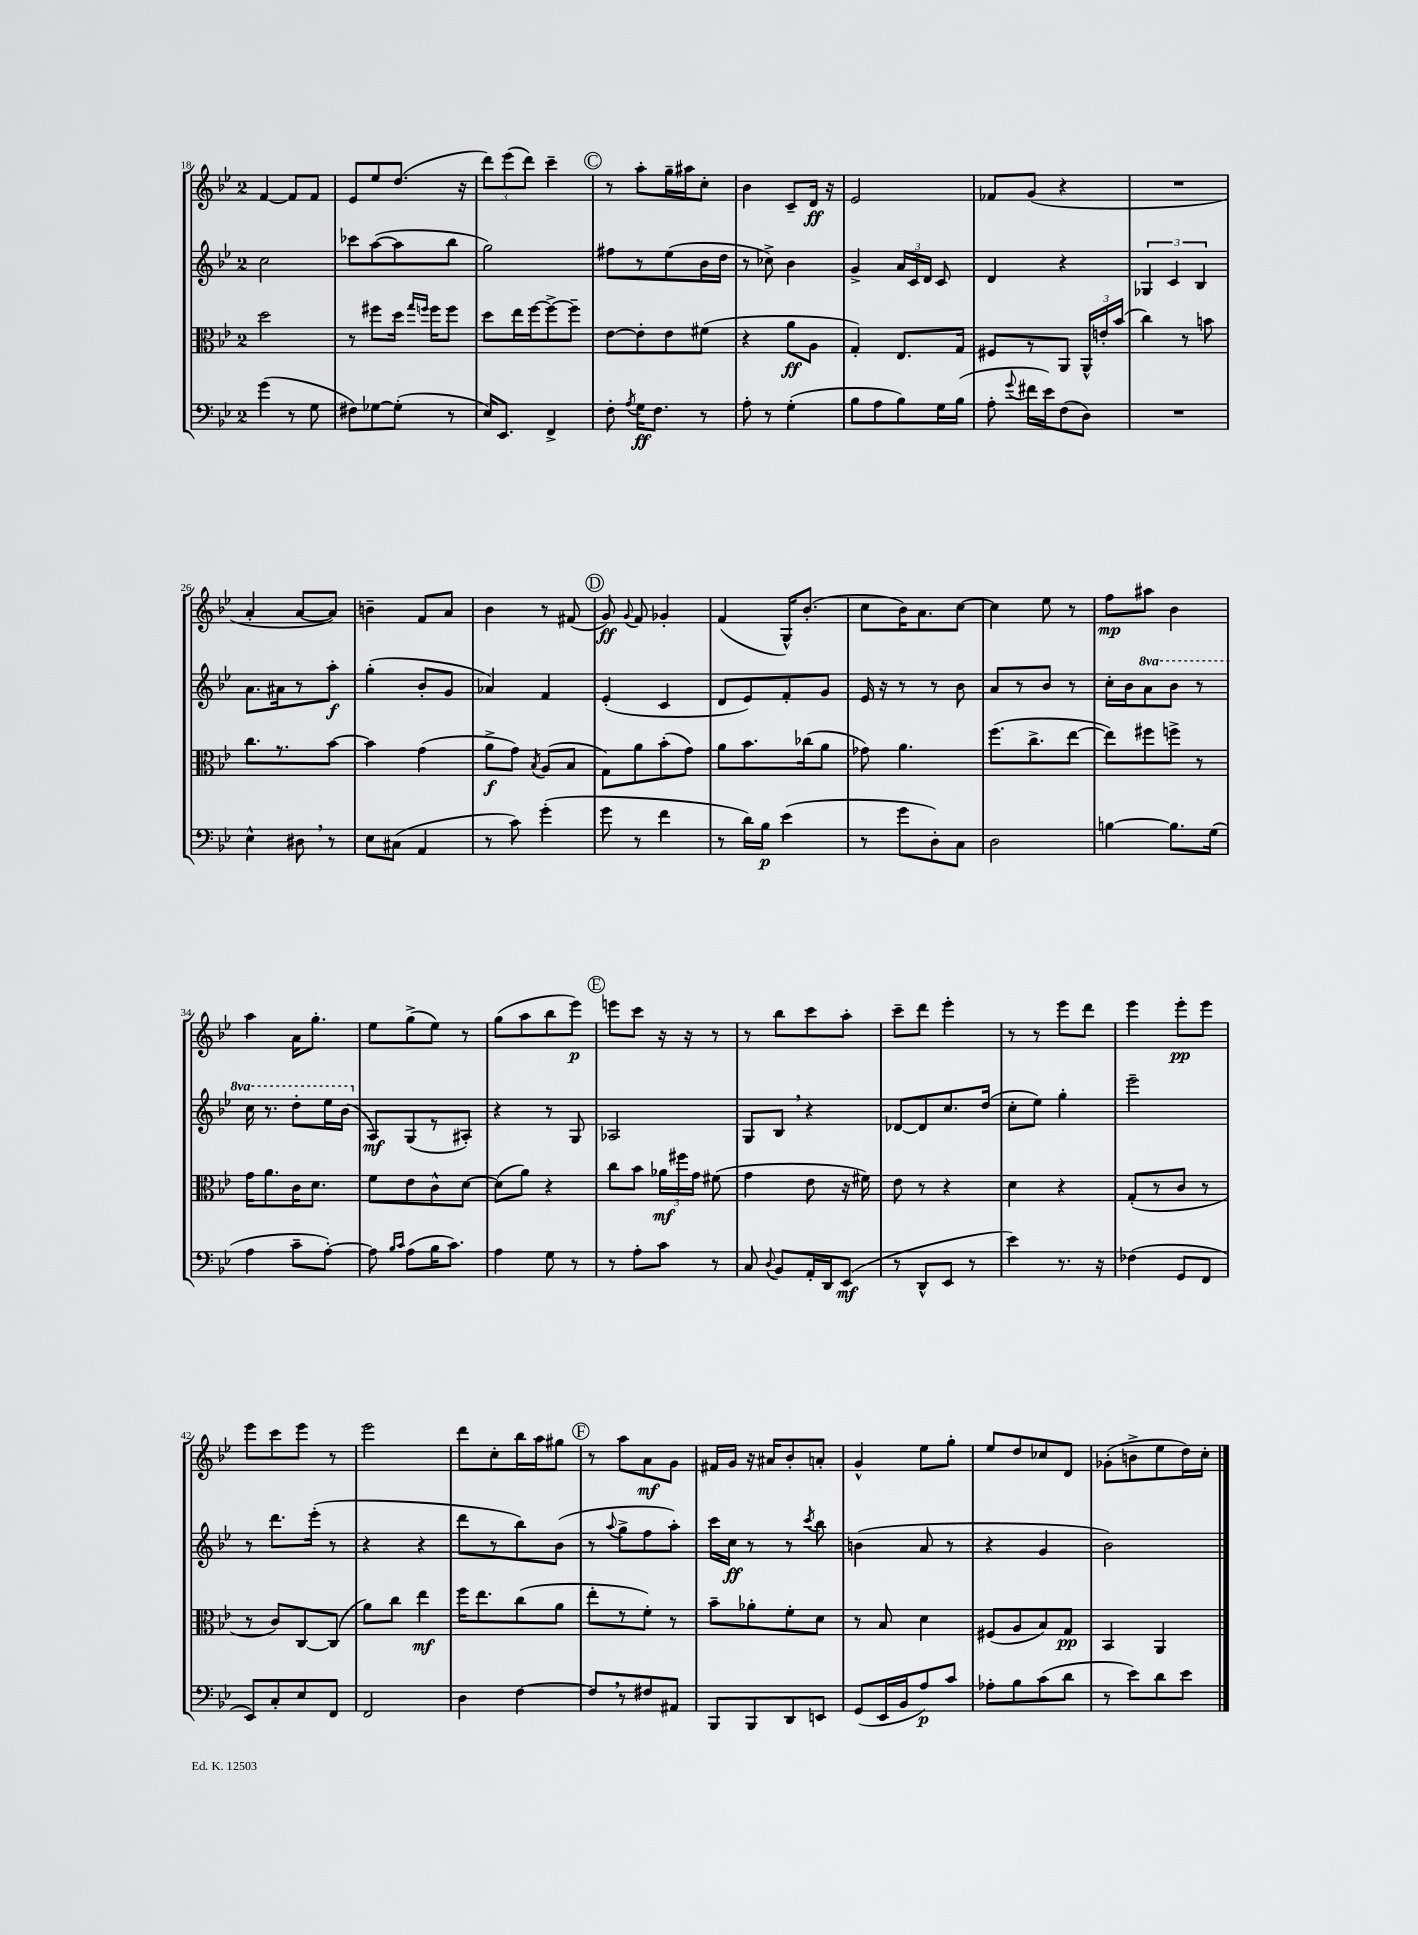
<<
\new StaffGroup <<
\new Staff = "s0" {
    \clef treble \key bes \major \once \override Staff.TimeSignature.style = #'single-digit \time 2/4
    \autoBeamOff f'4~ f'8[ f'8] |
    ees'8[ ees''8 d''8.]( r16 |
    \tuplet 3/2 { d'''8[) ees'''8( d'''8]) } c'''4-- |
    \mark \markup { \circle "C" } r8 a''8[-. g''16-- ais''16 c''8]-. |
    bes'4 c'8[-- d'16]\ff r16 |
    ees'2 |
    fes'8[ g'8]( r4 |
    R2 |
    a'4-. a'8[~ a'8]) |
    b'4-- f'8[ a'8] |
    bes'4 r8 fis'8( |
    \mark \markup { \circle "D" } g'8\ff) \appoggiatura { g'8 } f'8 ges'4-. |
    f'4( g16[-^) bes'8.]-.( |
    c''8[ bes'16) a'8. c''8]~ |
    c''4 ees''8 r8 |
    f''8[\mp ais''8] bes'4 |
    a''4 a'16[ g''8.]-. |
    ees''8[ g''8->( ees''8]) r8 |
    g''8[( a''8 bes''8 ees'''8]\p) |
    \mark \markup { \circle "E" } e'''8[ c'''8] r16 r16 r8 |
    r8 bes''8[ c'''8 a''8]-. |
    c'''8[-- d'''8] ees'''4-. |
    r8 r8 ees'''8[ d'''8] |
    ees'''4 ees'''8[-.\pp ees'''8] |
    ees'''8[ c'''8 ees'''8] r8 |
    ees'''2 |
    d'''8[ c''8-. bes''16 a''16 gis''8] |
    \mark \markup { \circle "F" } r8 a''8[ a'8\mf g'8] |
    fis'16[ g'16] r16 ais'16[ bes'8-. a'8]-. |
    g'4-^ ees''8[ g''8]-. |
    ees''8[ d''8 ces''8 d'8] |
    ges'8[-.( b'8-> ees''8 d''16) c''16]-. \bar "|." |
}
\new Staff = "s1" {
    \clef treble \key bes \major \once \override Staff.TimeSignature.style = #'single-digit \time 2/4 \set Staff.ottavationMarkups = #ottavation-simple-ordinals
    \autoBeamOff c''2 |
    ces'''8[ a''8~( a''8 bes''8] |
    g''2) |
    \mark \markup { \circle "C" } fis''8[ r8 ees''8( bes'16 d''16] |
    r8 ces''8->) bes'4 |
    g'4-> \tuplet 3/2 { a'16[ c'16 d'16] } c'8 |
    d'4 r4 |
    \tuplet 3/2 { ges4 c'4 bes4 } |
    a'8.[ ais'16 r8 a''8]-.\f |
    g''4-.( bes'8[-. g'8] |
    aes'4) f'4 |
    \mark \markup { \circle "D" } ees'4-.( c'4 |
    d'8[ ees'8) f'8-. g'8] |
    ees'16 r16 r8 r8 bes'8 |
    a'8[ r8 bes'8] r8 |
    c''16[-. bes'16 \ottava #1 a''8 bes''8] r8 |
    c'''16 r8. d'''8[-. ees'''16 bes''16]( \ottava #0 |
    a8[\mf) g8( r8 ais8]-.) |
    r4 r8 g8 |
    \mark \markup { \circle "E" } aes2 |
    g8[ bes8] \breathe r4 |
    des'8[~ des'8 c''8. d''16]( |
    c''8[-. ees''8]) g''4-. |
    ees'''2-- |
    r8 d'''8.[ ees'''16]-.( r8 |
    r4 r4 |
    d'''8[ r8 bes''8) bes'8]( |
    \mark \markup { \circle "F" } r8 \appoggiatura { a''8 } g''8[-> f''8 a''8]-.) |
    c'''16[ c''16]\ff r8 r8 \acciaccatura { c'''8 } bes''8 |
    b'4( a'8 r8 |
    r4 g'4 |
    bes'2) \bar "|." |
}
\new Staff = "s2" {
    \clef alto \key bes \major \once \override Staff.TimeSignature.style = #'single-digit \time 2/4
    \autoBeamOff d''2 |
    r8 fis''8[ d''16] \grace { g''16[ f''16] } f''16[ f''8] |
    d''8[ ees''16 f''16~ f''8~-> f''8]-- |
    \mark \markup { \circle "C" } ees'8[~ ees'8-. ees'8 fis'8]( |
    r4 a'8[\ff a8] |
    g4-.) ees8.[ g16] |
    fis8[ r8 a,8] \tuplet 3/2 { a,16[-^ e'16-. bes'16]( } |
    c''4) r8 b'8 |
    c''8.[ r8. bes'8]~ |
    bes'4 g'4( |
    a'8[->\f g'8]) \acciaccatura { bes8 } a8[( bes8] |
    \mark \markup { \circle "D" } g8[) a'8 bes'8-.( g'8]) |
    a'8[ bes'8. ces''16( a'8] |
    ges'8) a'4. |
    f''8.[( c''8.-> ees''8]~ |
    ees''8[) fis''8 f''8]-> r8 |
    g'16[ a'8. c'16 d'8.] |
    f'8[ ees'8 c'8-^ d'8]~ |
    d'8[( a'8]) r4 |
    \mark \markup { \circle "E" } c''8[ bes'8] \tuplet 3/2 { aes'16[\mf fis''16 g'16] } fis'8( |
    g'4 ees'8 r16 fis'16) |
    ees'8 r8 r4 |
    d'4 r4 |
    g8[-.( r8 c'8] r8 |
    r8 c'8[) c8~ c8]( |
    a'8[) c''8] ees''4\mf |
    f''16[ ees''8. c''8( a'8] |
    \mark \markup { \circle "F" } ees''8[-. r8 f'8]-.) r8 |
    bes'8[-- aes'8-. f'8-. d'8] |
    r8 bes8 d'4 |
    fis8[( a8 bes8) g8]\pp |
    bes,4 a,4 \bar "|." |
}
\new Staff = "s3" {
    \clef bass \key bes \major \once \override Staff.TimeSignature.style = #'single-digit \time 2/4
    \autoBeamOff g'4( r8 g8 |
    fis8[) ges8~ ges8]-.( r8 |
    ees16[) ees,8.] f,4-> |
    \mark \markup { \circle "C" } f8-. \acciaccatura { a8 } g16[\ff f8.] r8 |
    a8-. r8 g4-.( |
    bes8[ a8 bes8) g16 bes16]( |
    a8-. \appoggiatura { g'8 } fis'16[ ees'16) f8( d8]) |
    R2 |
    ees4-^ dis8 \breathe r8 |
    ees8[ cis8]( a,4 |
    r8 c'8) g'4-.( |
    \mark \markup { \circle "D" } g'8 r8 f'4 |
    r8 d'16[) bes16]\p ees'4( |
    r8 g'8[ d8-.) c8] |
    d2 |
    b4~ b8.[ g16]( |
    a4 c'8[-- a8]~-.) |
    a8 \grace { bes16[ c'16] } a8[( bes16 c'8.]) |
    a4 g8 r8 |
    \mark \markup { \circle "E" } r8 a8[-. c'8] r8 |
    c8 \appoggiatura { d8 } bes,8[ a,16-. d,16 ees,8]\mf( |
    r8 d,8[-^ ees,8] r8 |
    ees'4) r8. r16 |
    fes4( g,8[ f,8] |
    ees,8[) c8-. ees8 f,8] |
    f,2 |
    d4 f4~ |
    \mark \markup { \circle "F" } f8[ \breathe r8 fis8 ais,8] |
    bes,,8[ bes,,8 d,8 e,8] |
    g,8[( ees,16 bes,16 a8\p) c'8] |
    aes8[-. bes8 c'8( d'8] |
    r8 ees'8[) d'8 ees'8] \bar "|." |
}
>>
>>
\layout { \context { \Score currentBarNumber = #18 } }
